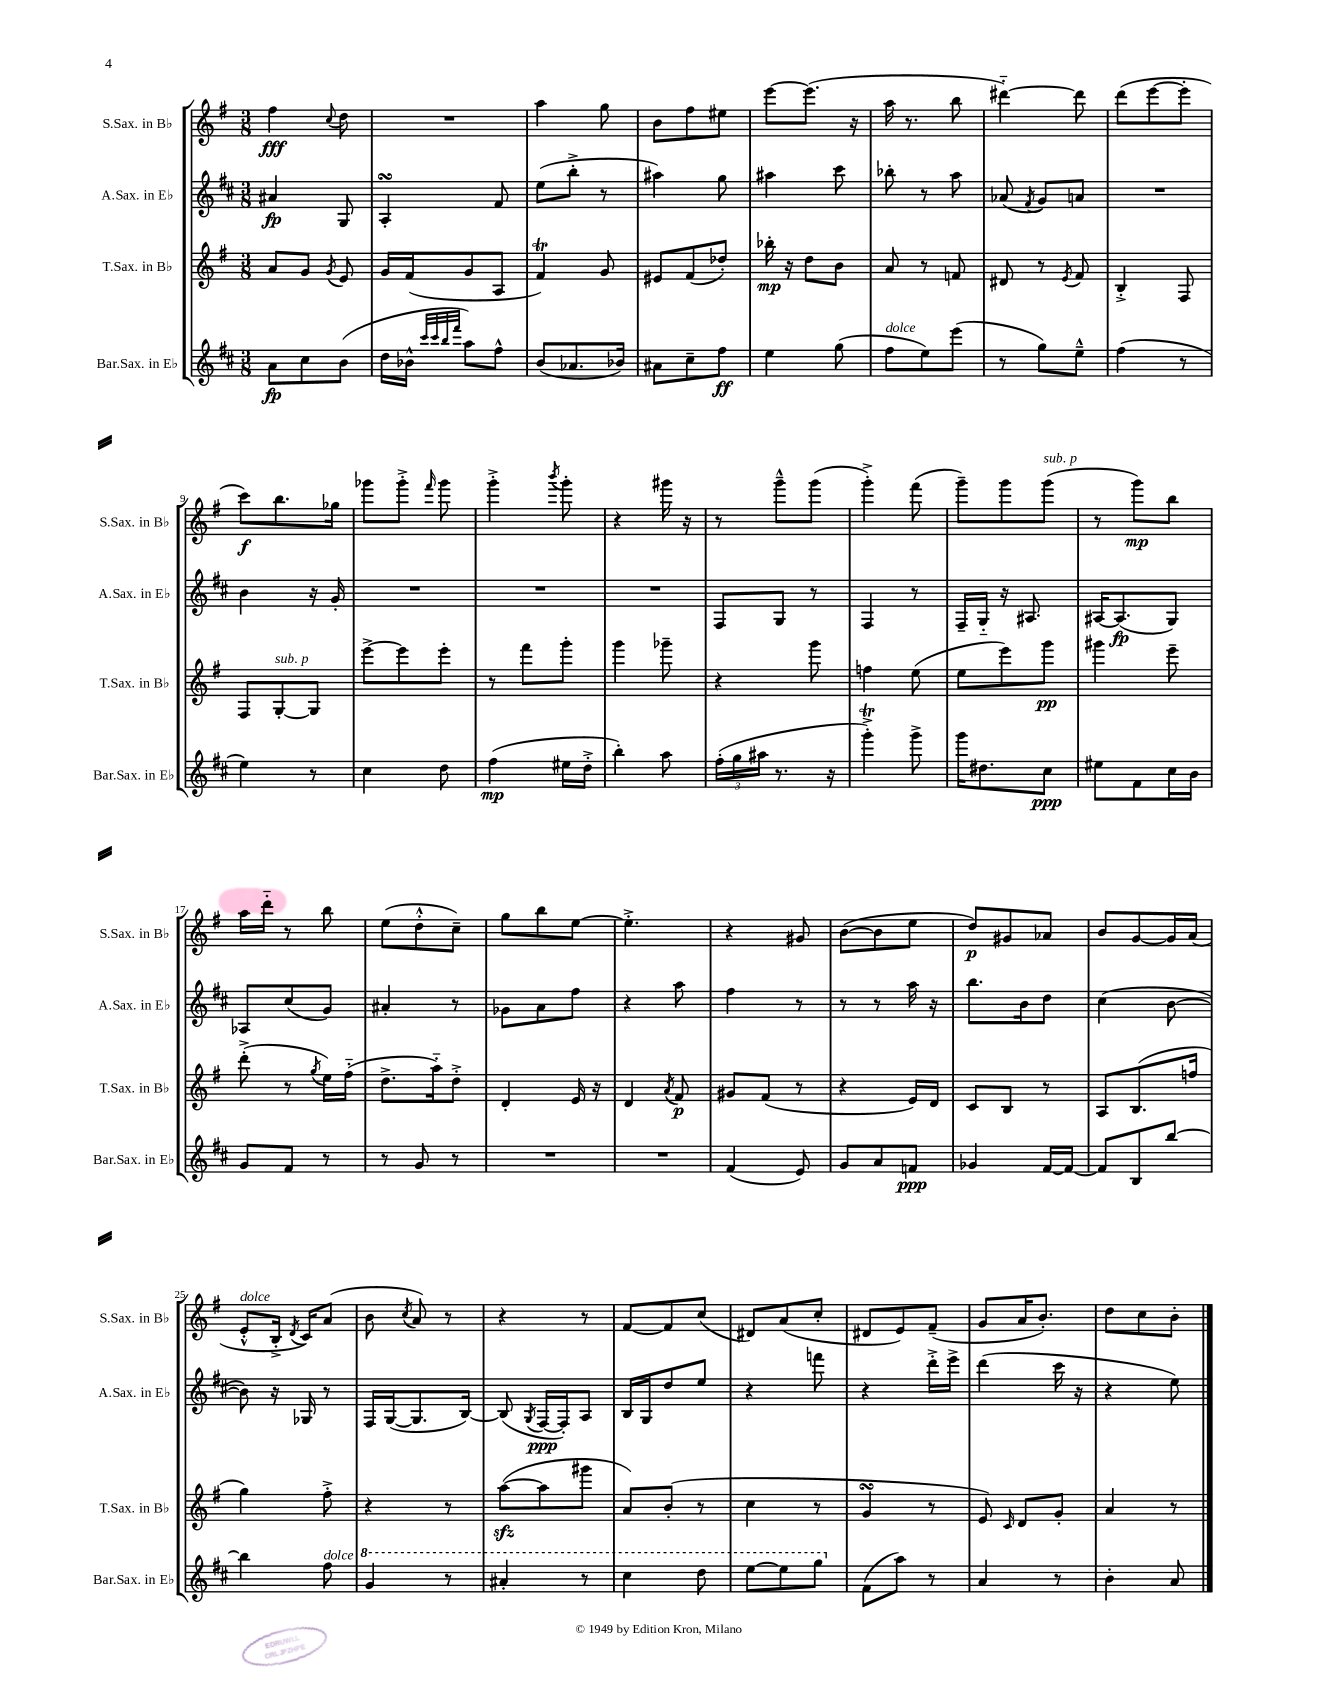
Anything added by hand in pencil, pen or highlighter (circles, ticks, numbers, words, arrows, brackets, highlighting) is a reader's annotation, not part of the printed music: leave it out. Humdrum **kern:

**kern	**kern	**kern	**kern
*staff4	*staff3	*staff2	*staff1
*clefG2	*clefG2	*clefG2	*clefG2
*k[f#c#]	*k[f#]	*k[f#c#]	*k[f#]
*M3/8	*M3/8	*M3/8	*M3/8
8a	8a	4a#	4ff#
8cc#	8g	.	.
.	8qg	.	8qqcc
(8b	8e	8G	8dd
=	=	=	=
16dd	16g	4A'	4.r
16b-^^	(16f#	.	.
32qqccc#	.	.	.
32qqccc#	.	.	.
32qqbb	.	.	.
32qqfff#	.	.	.
8aa)	8g	.	.
8ff#^^	8A	8f#	.
=	=	=	=
(8b	4f#)	(8ee	4aa
8.a-	.	8bb'^	.
.	8g	8r	8gg
16b-)	.	.	.
=	=	=	=
8a#	8e#	4aa#)	8b
8cc#~	(8f#	.	8ff#
8ff#	8dd-')	8gg	8ee#
=	=	=	=
4ee	16bb-'	4aa#	[8eee
.	16r	.	.
.	8dd	.	(8.eee]
(8gg	8b	8ccc#	.
.	.	.	16r
=	=	=	=
8ff#	8a	8bb-'	16aa
.	.	.	8.r
8ee)	8r	8r	.
(8eee	8f	8aa	8bb
=	=	=	=
8r	8d#	(8a-	[4ddd#'~)
.	.	8qf#	.
8gg)	8r	8g)	.
.	8qe	.	.
8ee~^^	8f#	8a	8ddd#]
=	=	=	=
(4ff#	4B'^	4.r	(8ddd
.	.	.	[8eee
8r	8F#	.	8eee']
=	=	=	=
4ee)	8F#	4b	8ccc)
.	[8G'	.	8.bb
8r	8G]	16r	.
.	.	16g'	16gg-
=	=	=	=
4cc#	[8eee^	4.r	8ggg-
.	8eee]	.	8ggg-'^
.	.	.	16qqfff#
8dd	8eee'	.	8ggg-
=	=	=	=
(4ff#	8r	4.r	4ggg'^
.	8fff#	.	.
.	.	.	8qbbb
16ee#	8ggg'	.	8ggg'
16dd'^	.	.	.
=	=	=	=
4bb')	4ggg	4.r	4r
8aa	8ggg-~	.	16ggg#
.	.	.	16r
=	=	=	=
(24ff#'	4r	8F#	8r
24gg	.	.	.
24aa#	.	.	.
8.r	.	8G	8ggg~^^
.	8ggg	8r	(8ggg
16r	.	.	.
=	=	=	=
4ggg'^)	4ff	4F#	4ggg'^)
8ggg^	(8ee	8r	(8fff#
=	=	=	=
16ggg	8ee	16F#~	8ggg~)
8.dd#	.	16G'~	.
.	8eee)	16r	8ggg
.	.	8.A#	.
8cc#	8ggg	.	(8ggg
=	=	=	=
8ee#	4ggg#	[16A#	8r
.	.	(8.A#]	.
8f#	.	.	8ggg)
16cc#	8eee~	8G)	8bb
16b	.	.	.
=	=	=	=
8g	(8ddd'^	8A-	16aa
.	.	.	16ddd'~
8f#	8r	(8cc#	8r
.	8qgg	.	.
8r	16ee)	8g)	8bb
.	(16ff#'~	.	.
=	=	=	=
8r	8.dd^	4a#'	(8ee
8g	.	.	8dd'^^
.	16aa'~)	.	.
8r	8dd'^	8r	8cc~)
=	=	=	=
4.r	4d'	8g-	8gg
.	.	8a	8bb
.	16e	8ff#	[8ee
.	16r	.	.
=	=	=	=
4.r	4d	4r	4.ee'^]
.	8qa	.	.
.	8f#	8aa	.
=	=	=	=
(4f#	8g#	4ff#	4r
.	(8f#	.	.
8e)	8r	8r	8g#
=	=	=	=
8g	4r	8r	([8b
8a	.	8r	8b]
8f	16e)	16aa	8ee
.	16d	16r	.
=	=	=	=
4g-	8c	8.bb	8dd)
.	8B	.	8g#
.	.	16b	.
[16f#	8r	8dd	8a-
16f#_	.	.	.
=	=	=	=
8f#]	8A	(4cc#	8b
8B	(8.B	.	[8g
[8bb	.	[8b	16g]
.	16ff	.	(16a
=	=	=	=
4bb]	4gg)	8b])	8e'^^
.	.	16r	16B'^
.	.	.	8qd
.	.	16G-	16c)
8ff#	8ff#'^	8r	(8a
=	=	=	=
4gg	4r	16F#	8b
.	.	([16G	.
.	.	.	8qcc
.	.	8.G]	8a)
8r	8r	.	8r
.	.	[16B)	.
=	=	=	=
4aa#'	([8aa	(8B]	4r
.	.	8qG	.
.	8aa]	[16F#	.
.	.	16F#'])	.
8r	8ggg#	8A	8r
=	=	=	=
4ccc#	8a)	16B	[8f#
.	.	16G	.
.	(8b'	8dd	8f#]
8ddd	8r	8ee	(8cc
=	=	=	=
[8eee	4cc	4r	8d#)
8eee]	.	.	(8a
8ggg	8r	8fff	8cc'
=	=	=	=
(8f#	4g	4r	8d#
8aa)	.	.	8e)
8r	8r	16ddd'^	(8f#~
.	.	16eee^	.
=	=	=	=
4a	8e)	(4ddd	8g
.	16qqc	.	.
.	8d	.	16a
.	.	.	8.b')
8r	8g'	16ccc#	.
.	.	16r	.
=	=	=	=
4b'	4a	4r	8dd
.	.	.	8cc
8a	8r	8ee)	8b'
==	==	==	==
*-	*-	*-	*-
